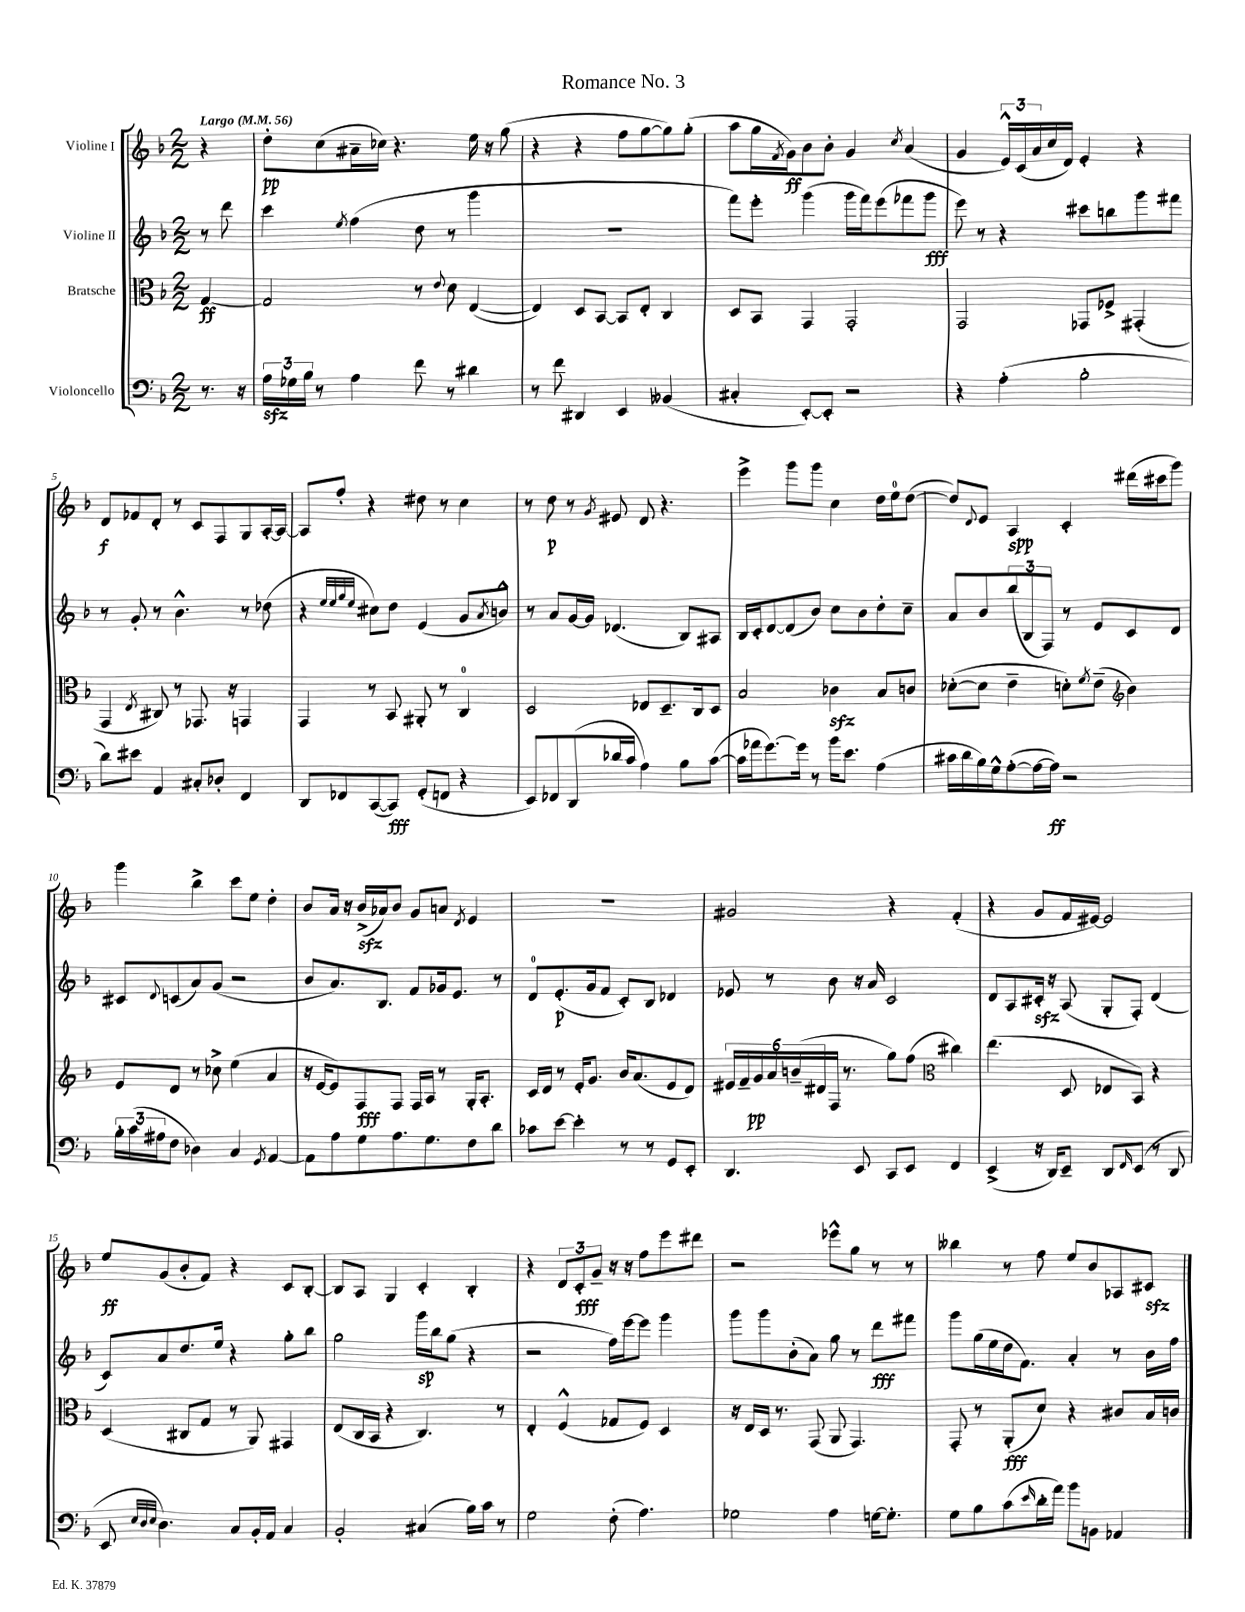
\header { title = "Romance No. 3" }
<<
\new StaffGroup <<
\new Staff = "s0" \with { instrumentName = "Violine I" } {
    \clef treble \key f \major \numericTimeSignature \time 2/2 \partial 4 \tempo "Largo" 4 = 56
    r4 |
    d''8-.\pp c''8( ais'16-- ces''16) r4. e''16 r16 g''8( |
    r4 r4 f''8 g''8~ g''8) g''8-.( |
    a''8 g''16 \acciaccatura { f'8 } g'16\ff) bes'8 bes'8-. g'4 \acciaccatura { c''8 } a'4( |
    g'4 \tuplet 3/2 { e'16-^) c'16( a'16 } c''16 d'16) e'4-. r4 |
    d'8\f fes'8 d'8-. r8 c'8 f8 g8 a16~-. a16~ |
    a8 f''8-. r4 dis''8 r8 c''4 |
    r8 d''8\p r8 \acciaccatura { g'8 } eis'8 d'8 r4. |
    e'''4-> g'''8 g'''8 c''4 d''16 e''16-0 d''8~( |
    d''8) \appoggiatura { d'8 } e'8 a4\spp c'4-. dis'''16( cis'''16 g'''8) |
    g'''4 bes''4-> c'''8 e''8 d''4-. |
    bes'8 a'16 r16 bes'16->\sfz( aes'16) bes'8 g'8 a'8 \acciaccatura { d'8 } e'4 |
    R1 |
    gis'2 r4 f'4-.( |
    r4 g'8 f'16 eis'16~) eis'2 |
    e''8\ff g'8( bes'8-. f'8) r4 c'8 bes8~-. |
    bes8 a8 g4 c'4-. bes4-. |
    r4 \tuplet 3/2 { d'8 c'8-.\fff g'8-- } r16 r16 f''8 e'''8 dis'''8 |
    r2 ees'''8-^ g''8 r8 r8 |
    beses''4 r8 f''8 e''8 bes'8 aes8 cis'8\sfz \bar "|." |
}
\new Staff = "s1" \with { instrumentName = "Violine II" } {
    \clef treble \key f \major \numericTimeSignature \time 2/2 \partial 4
    r8 d'''8 |
    c'''4 \acciaccatura { e''8 } f''4( d''8 r8 g'''4 |
    R1 |
    f'''8) e'''8-. g'''4( g'''16 f'''16) e'''8( fes'''8 g'''8\fff |
    e'''8) r8 r4 cis'''8 b''8 g'''8 fis'''8 |
    r8 g'8-. r8 bes'4.-^ r8 des''8( |
    r4 \grace { e''32 e''32 g''32 e''32 } cis''8) d''8 e'4( g'8 \acciaccatura { a'8 } b'8-^) |
    r8 a'8 g'16~ g'16 des'4.( bes8) ais8 |
    bes16 c'16-. d'8~ d'8( bes'8) c''8 bes'8 d''8-. c''8-- |
    a'8 bes'8 \tuplet 3/2 { bes''8( bes8 f8) } r8 e'8 c'8 d'8 |
    cis'8 \appoggiatura { d'8 } c'8( a'8) g'8( r2 |
    bes'8 a'8.) bes8. f'8 ges'16 e'8. r8 |
    d'8-0 e'8.-.\p( g'16 f'8 c'8-.) bes8 des'4 |
    ees'8 r8 bes'8 r16 a'16 c'2 |
    d'8 a8 cis'16-.\sfz r16 a8( g8-. f8-.) d'4( |
    c'8) a'8 d''8. e''16 r4 g''8-. bes''8 |
    g''2 g'''16\sp bes''16 g''8( r4 |
    r2 f''16) e'''16~ e'''8 g'''4 |
    g'''8 g'''8 bes'8-.( a'8) g''8 r8 d'''8\fff fis'''8 |
    g'''8 g''16( e''16 d''16 f'8.) a'4-. r8 bes'16 f''16 \bar "|." |
}
\new Staff = "s2" \with { instrumentName = "Bratsche" } {
    \clef alto \key f \major \numericTimeSignature \time 2/2 \partial 4
    g4~\ff |
    g2 r8 \appoggiatura { e'8 } d'8 e4~( |
    e4) d8 bes,8~ bes,8 e8-. c4 |
    d8 bes,8 g,4 g,2-. |
    g,2 ges,8 fes8-> gis,4-.( |
    g,4 \acciaccatura { e8 } cis8) r8 ges,8. r16 g,4 |
    g,4 r8 bes,8 ais,8-. r8 c4-0 |
    d2 ees8 d8.-- c16 d8 |
    bes2 ces'4\sfz bes8 c'8 |
    des'8~-.( des'8 e'4-- d'8-.) \acciaccatura { f'8 } e'8--( \clef treble bes'4) |
    e'8 d'8 r8 ces''8-> e''4( a'4 |
    r16 e'16~ e'8) f8\fff f8 f16 a16 r8 g16-. a8.-. |
    c'16 d'16 r8 e'16-. g'8. bes'16 a'8.( e'8 d'8) |
    \tuplet 6/4 { eis'16 f'16-- g'16\pp a'16 b'16--( dis'16 } f16 r8. g''8) f''8( \clef alto cis''4) |
    e''4.( d8 ees8 bes,8) r4 |
    d4( cis8 g8 r8 a,8) gis,4 |
    e8( c16 bes,16 r4 c4.) r8 |
    e4-. f4-^( ges8 f8) d4 |
    r16 e16 d16 r8. g,8( a,8 g,4.) |
    g,8-. r8 a,8-.\fff( d'8) r4 cis'8 bes16 c'16 \bar "|." |
}
\new Staff = "s3" \with { instrumentName = "Violoncello" } {
    \clef bass \key f \major \numericTimeSignature \time 2/2 \partial 4
    r8. r16 |
    \tuplet 3/2 { a16\sfz ges16 bes16 } r8 a4 f'8 r8 dis'4 |
    r8 f'8 dis,4 e,4 beses,4( |
    cis4-. e,8~-.) e,8-. r2 |
    r4 a4-.( bes2-. |
    d'8) eis'8 a,4 cis8-. des8-. f,4 |
    d,8 fes,8 c,8~( c,8\fff) g,8-.( f,8 r4 |
    e,8) fes,8 d,8( des'16 c'16 a4) bes8 c'8~( |
    c'16 aes'16 g'8.~) g'16 r8 bes'16 e'8. a4( |
    cis'16 d'16 bes16) g16-^ a8~-.( a16~ a16\ff) r2 |
    \tuplet 3/2 { bes16-. c'16( ais16 } f8 des4) c4 \acciaccatura { g,8 } a,4~ |
    a,8 a8 g8 a8. g8. f8 d'8 |
    ces'8 e'8~ e'4-. r8 r8 g,8 e,8-. |
    d,4. e,8 c,8 e,8 f,4 |
    e,4->( r16 d,16) e,8-- d,8 \grace { f,16 } e,8( r8 d,8 |
    e,8 \grace { e32 d32 e32 } d4.) c8 bes,16-. a,16 c4 |
    bes,2-. cis4( bes16) c'16 r8 |
    g2 f8-.( a4.) |
    ges2 a4 g16~ g8.-. |
    g8 bes8 c'8( \grace { e'16 } d'16-. a'16) bes'8 b,8 aes,4 \bar "|." |
}
>>
>>
